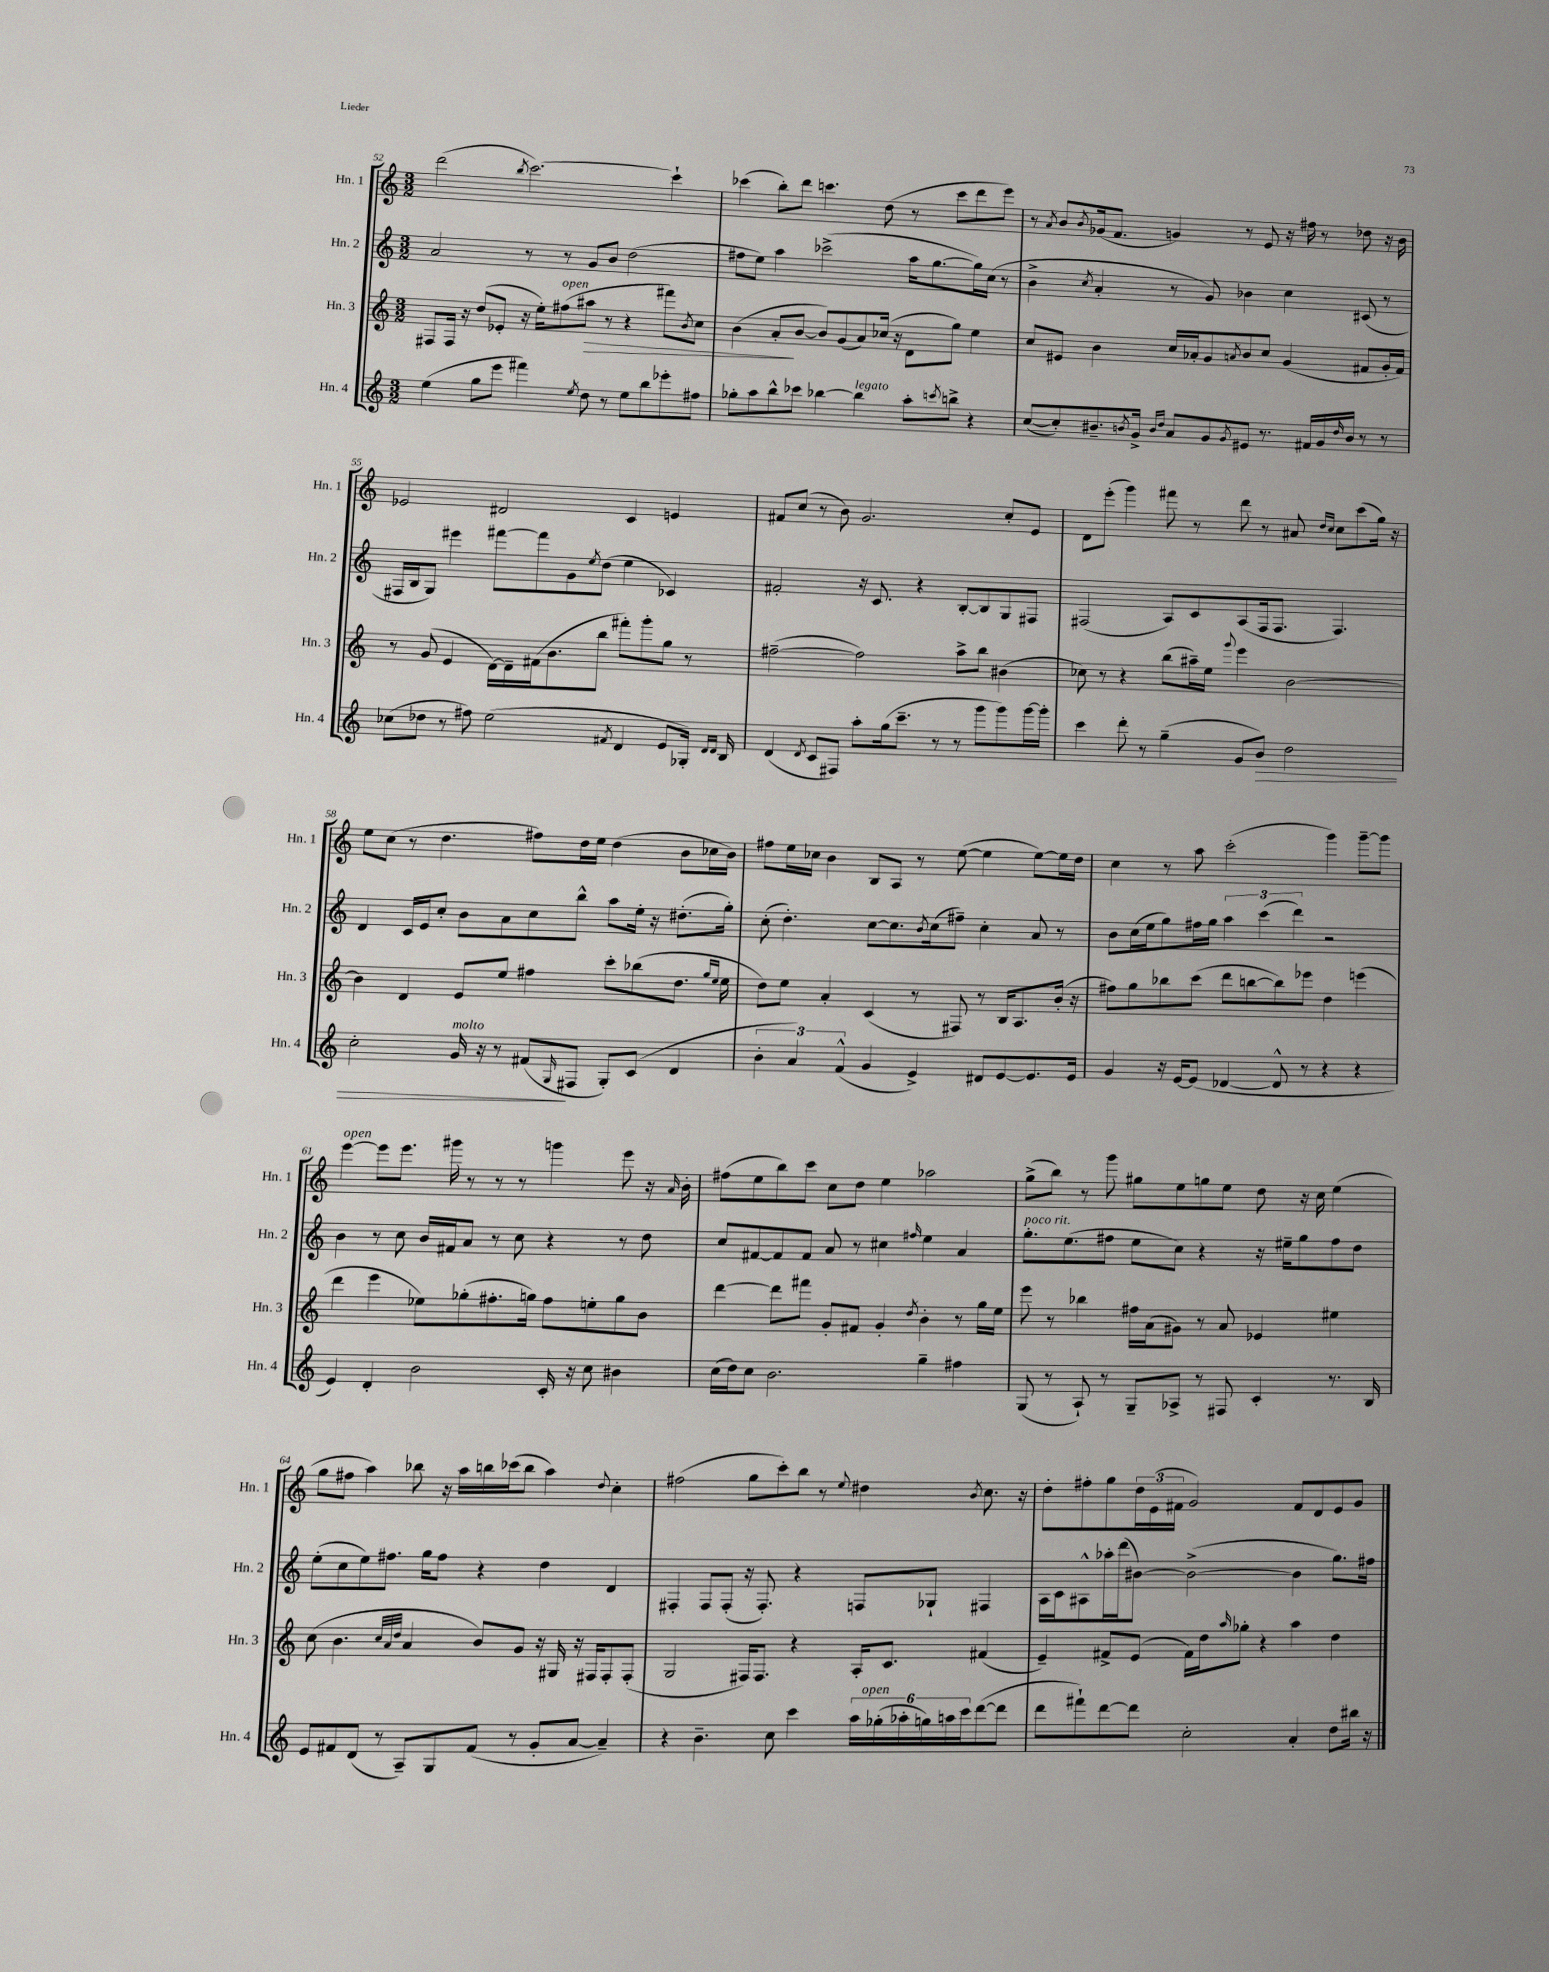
<<
\new StaffGroup <<
\new Staff = "s0" \with { instrumentName = "Hn. 1" shortInstrumentName = "Hn. 1" } {
    \clef treble \key c \major \numericTimeSignature \time 3/2
    d'''2( \acciaccatura { b''8 } c'''2.~) c'''4-! |
    ces'''4( b''8-.) d'''8 c'''4. d''8( r8 c'''8 d'''8 e'''8) |
    r8 \acciaccatura { a'8 } b'8 \acciaccatura { b'8 } ges'16( f'8. g'4) r8 e'8 r16 fis''16 r8 des''8 r16 b'16 |
    ees'2 dis'2 c'4 e'4 |
    fis'8 c''8( r8 b'8) g'2. c''8-. e'8 |
    d'8 e'''8-.( g'''4) fis'''8 r8 d'''8 r8 ais'8 \grace { d''16 c''16 } c''8 c'''8( g''16) r16 |
    e''8 c''8( r8 d''4. fis''8) d''16 e''16 d''4( b'8 ces''16 b'16) |
    fis''8 e''16 ces''16 b'4 b8 a8 r8 e''8~( e''4 e''8~) e''16 d''16 |
    c''4 r8 a''8 c'''2-.( g'''4) g'''8~-- g'''8 |
    e'''4~^\markup { \italic "open" } e'''8 e'''8. gis'''16 r8 r8 r8 g'''4 e'''8 r16 \grace { a'16 } b'16-. |
    fis''8( e''8 b''8) c'''8 c''8 d''8 e''4 aes''2 |
    g''8->( b''8) r8 g'''8 gis''8 e''8 g''8 e''8 d''8 r16 c''16 e''4( |
    g''8 fis''8 a''4) bes''8 r16 a''16 b''16 ces'''16( b''8 a''4) \appoggiatura { d''8 } c''4-. |
    fis''2( g''8 c'''8-.) b''8 r8 \appoggiatura { e''8 } dis''4 \acciaccatura { b'8 } c''8. r16 |
    d''8-. fis''8-. g''8 \tuplet 3/2 { d''16 e'16( fis'16 } g'2) fis'8 d'8 e'8 g'8 \bar "|." |
}
\new Staff = "s1" \with { instrumentName = "Hn. 2" shortInstrumentName = "Hn. 2" } {
    \clef treble \key c \major \numericTimeSignature \time 3/2
    a'2 r8 r8 g'8 b'8 d''2( |
    fis''8 e''8) a''4 ces'''2->( a''16 g''8.~ g''16) c''16( r8 |
    b'4-> \acciaccatura { c''8 } a'4-. r8 g'8) bes'4 c''4 cis'8( r8 |
    fis16 b16 g8) eis'''4 fis'''8~ fis'''8 g'8 \acciaccatura { e''8 } d''8( e''4 ces'4) |
    fis'2-. r16 c'8. r4 b8~-. b8 g8 fis8 |
    fis2( a8) c'8 a8( fis16 fis8. fis4.) |
    d'4 c'16 e'16 c''8-. b'8 a'8 c''8 b''8-^ a''8 e''16-. r16 dis''8.-.( g''16-.) |
    c''8-.( d''4.-.) c''8~ c''8. \acciaccatura { b'8 } c''16( fis''8--) c''4-. a'8 r8 |
    b'8 c''16( e''16 g''8) fis''16 g''16 \tuplet 3/2 { a''4 c'''4( d'''4) } r2 |
    b'4 r8 c''8 b'16 fis'16 a'8 r8 c''8 r4 r8 d''8 |
    c''8 fis'8~ fis'8 fis'8 a'8 r8 cis''4 \grace { fis''16 } e''4 a'4 |
    g''8.-.^\markup { \italic "poco rit." } e''8.( fis''8 e''8 c''8) r4 r16 eis''16-- g''8 fis''8 d''8 |
    e''8-.( c''8 e''8) fis''8. g''16 fis''8 r4 d''4 d'4 |
    fis4-. fis8 fis8-.( r16 fis8.-.) r4 f8 ges8-! fis4 |
    a16 c'16 ais8-^ aes''16-. d'''16( bis'8~) bis'2~->( bis'4 g''8.) fis''16 \bar "|." |
}
\new Staff = "s2" \with { instrumentName = "Hn. 3" shortInstrumentName = "Hn. 3" } {
    \clef treble \key c \major \numericTimeSignature \time 3/2
    fis8 fis16 r16 d''8( ees'8-. r16 e''16-.) fis''8^\markup { \italic "open" }( ais''8\> r8 r4 fis'''8) \acciaccatura { b'8 } c''8 |
    b'4( a'8-.\! b'8~ b'8) g'8( a'8) ces''16( r16 d'8 g''8) e''4 |
    c''8 eis'8 b'4 c''16 aes'16-. g'8 \acciaccatura { a'8 } b'8 c''8 g'4( fis'8 g'16-. fis'16) |
    r8 g'8( e'4 d'16~) d'16-- fis'16( b'8. b''8 fis'''8-.) g'''8-. g''8 r8 |
    fis''2~--( fis''2) a''8-> b''8 bis'4( |
    ces''8) r8 r4 b''8( ais''16--) e''16 \appoggiatura { g'''8 } e'''4 b'2~ |
    b'4 d'4 e'8 e''8 fis''4 c'''8-. bes''8( d''8. \grace { g''16 e''16 } e''16 |
    d''8) e''8 a'4-. c'4( r8 fis8) r8 b16 a8. b'16-.( r16 |
    fis''8) g''8 bes''8 c'''8( d'''8 b''8~ b''8) ees'''8 d''4 e'''4( |
    d'''4 e'''4 ees''8) ges''8-.( fis''8.-. g''16) fis''8 e''8-. g''8 b'8 |
    d'''4~ d'''8 fis'''8 g'8-. fis'8 g'4-. \acciaccatura { d''8 } b'4-. r8 g''16 e''16 |
    e'''8 r8 bes''4 fis''16 a'16( gis'8) r8 a'8 ees'4 eis''4 |
    c''8( b'4. \grace { c''32 a'32 d''32 } a'4 b'8) g'8 r16 gis16 r16 fis16 fis8-. fis8-.( |
    g2 fis16) fis8. r4 a16-. c'8. fis'4( |
    e'4--) fis'8-> e'8( fis'16) d''16 \grace { a''16 } ges''8-. r4 a''4 d''4 \bar "|." |
}
\new Staff = "s3" \with { instrumentName = "Hn. 4" shortInstrumentName = "Hn. 4" } {
    \clef treble \key c \major \numericTimeSignature \time 3/2
    e''4( g''8 e'''8 fis'''4) \acciaccatura { e''8 } d''8 r8 e''8 b''8 ees'''8-. fis''8 |
    ges''8-. a''8 b''8-^ ces'''8 bes''4~ bes''4^\markup { \italic "legato" } a''8-. \acciaccatura { c'''8 } b''8-> r4 |
    c''8~( c''8-.) bis'8.-- \acciaccatura { b'8 } g'16-> \grace { b'16 d''16 } a'8 g'8 \acciaccatura { g'8 } eis'8 r8. fis'16 g'16 \grace { d''16 } b'16 r8 r8 |
    ces''8( des''8 r8 fis''8) e''2( \acciaccatura { fis'8 } d'4 e'8 ges16-.) \grace { d'16 d'16 } b16 |
    d'4( \acciaccatura { d'8 } c'8 fis8) a''8-. g''16( c'''8.-- r8 r8 g'''8 g'''8) g'''16~ g'''16-. |
    c'''4 d'''8-. r8 g''4--( g'8 b'8\>) d''2 |
    c''2-. g'16^\markup { \italic "molto" } r16 r8 fis'8\!( \grace { g16 } fis8 g8-.) c'8( d'4 |
    \tuplet 3/2 { b'4-. a'4) f'4-^( } g'4 e'4->) dis'8 e'8~ e'8. e'16 |
    g'4 r16 e'16~ e'8( des'4~ des'8-^ r8 r4 r4 |
    e'4) d'4-. b'2 c'16-. r16 c''8 bis'4 |
    c''16( d''16) c''8 b'2. g''4-- fis''4 |
    g8( r8 a8-!) r8 g8-- aes8-> r8 fis8 c'4-. r8. b16 |
    e'8 fis'8 d'8( r8 a8--) g8 fis'8( r8 g'8-. a'8~ a'4--) |
    r4 b'4.-- c''8 c'''4 \tuplet 6/4 { a''16 ges''16-.^\markup { \italic "open" }( aes''16-. g''16) a''16 c'''16 } d'''8~( d'''8 |
    d'''8 fis'''8-!) d'''8~ d'''8 c''2-. a'4-. d''8 bis''16 r16 \bar "|." |
}
>>
>>
\layout { \context { \Score currentBarNumber = #52 } }
